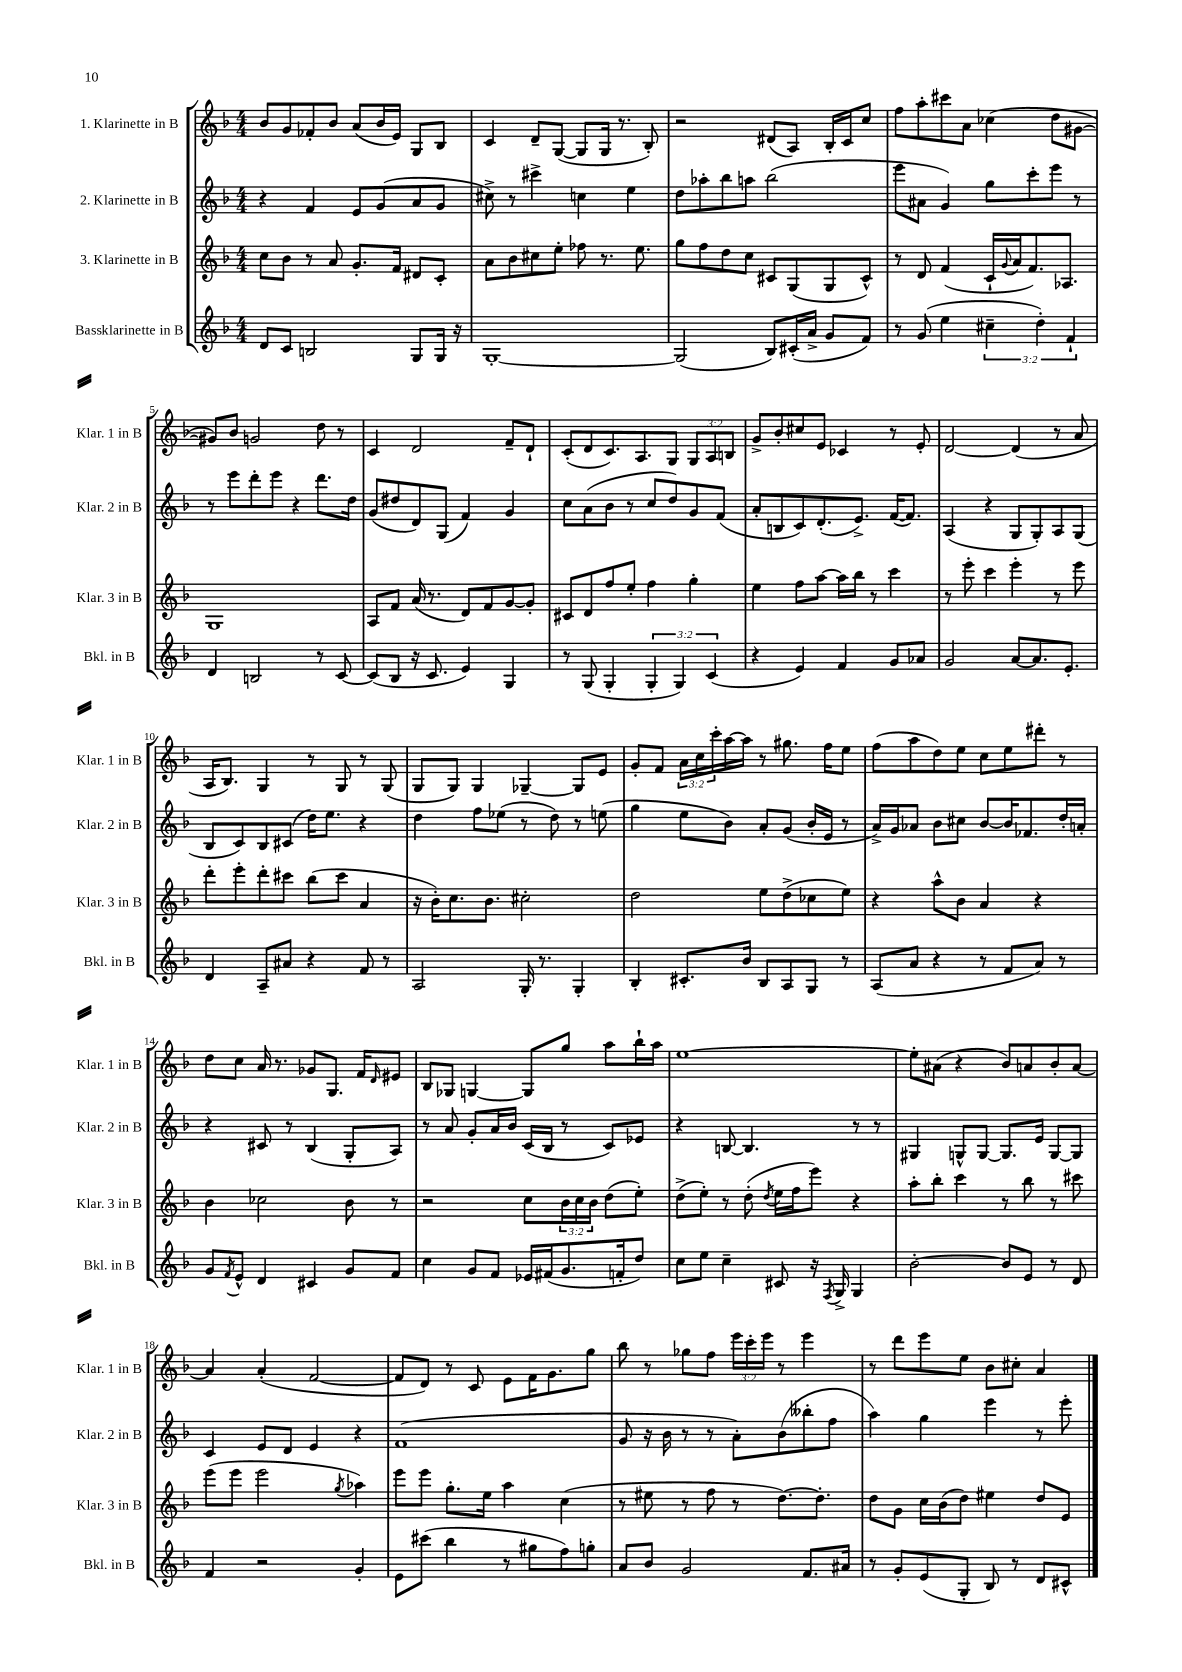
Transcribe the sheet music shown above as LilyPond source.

<<
\new StaffGroup <<
\new Staff = "s0" \with { instrumentName = "1. Klarinette in B" shortInstrumentName = "Klar. 1 in B" } {
    \clef treble \key f \major \numericTimeSignature \time 4/4 \override Staff.TupletNumber.text = #tuplet-number::calc-fraction-text
    bes'8 g'8 fes'8-. bes'8 a'8( bes'16 e'16) g8 bes8 |
    c'4 d'8-- g8~( g8 g16 r8. bes8-.) |
    r2 dis'8( a8) bes16-. c'16 c''8 |
    f''8 a''8-. cis'''8 a'8 ces''4( d''8 gis'8~ |
    gis'8) bes'8 g'2 d''8 r8 |
    c'4 d'2 f'8-- d'8-! |
    c'8-.( d'8 c'8.) a8. g8 \tuplet 3/2 { g8 a8 b8 } |
    g'8-> bes'8-. cis''8 e'8 ces'4 r8 e'8-. |
    d'2~ d'4( r8 a'8 |
    a16 bes8.) g4 r8 g8 r8 g8( |
    g8 g8) g4 ges4~-- ges8 e'8 |
    g'8-. f'8 \tuplet 3/2 { a'16 c''16 c'''16-. } a''16~ a''16 r8 gis''8. f''16 e''8 |
    f''8( a''8 d''8) e''8 c''8 e''8 dis'''8-. r8 |
    d''8 c''8 a'16 r8. ges'8 g8. f'16 \grace { d'16 } eis'8 |
    bes8 ges8 g4~ g8 g''8 a''8 bes''16-! a''16 |
    e''1~ |
    e''8-. ais'8( r4 bes'8) a'8 bes'8-. a'8~ |
    a'4 a'4-.( f'2~ |
    f'8 d'8) r8 c'8 e'8 f'16 g'8. g''8 |
    bes''8 r8 ges''8 f''8 \tuplet 3/2 { e'''16 c'''16-. e'''16 } r8 e'''4 |
    r8 d'''8 e'''8 e''8 bes'8 cis''8-. a'4 \bar "|." |
}
\new Staff = "s1" \with { instrumentName = "2. Klarinette in B" shortInstrumentName = "Klar. 2 in B" } {
    \clef treble \key f \major \numericTimeSignature \time 4/4
    r4 f'4 e'8 g'8( a'8 g'8 |
    cis''8->) r8 cis'''4-> c''4 e''4 |
    d''8 aes''8-. bes''8 a''8 bes''2( |
    e'''8 ais'8 g'4) g''8 c'''8-. e'''8 r8 |
    r8 e'''8 d'''8-. e'''8 r4 d'''8. d''16 |
    g'8( dis''8 d'8) g8( f'4) g'4 |
    c''8 a'8( bes'8 r8 c''8 d''8) g'8 f'8( |
    a'8-. b8 c'8) d'8.-.( e'8.->) f'16~( f'8.) |
    a4( r4 g8 g8-.) a8 g8( |
    bes8 c'8) bes8 cis'8( d''16) e''8. r4 |
    d''4 f''8 ees''8( r8 d''8) r8 e''8( |
    g''4 e''8 bes'8) a'8-. g'8( bes'16-. e'16 r8 |
    a'16->) g'16 aes'8 bes'8 cis''8 bes'8~ bes'16 fes'8. d''16-. a'16-. |
    r4 cis'8 r8 bes4( g8-. a8) |
    r8 a'8 g'8-. a'16 bes'16 c'16( bes16 r8 c'8) ees'8 |
    r4 b8~ b4. r8 r8 |
    gis4 g8-^ g8~ g8. e'16 g8~ g8 |
    c'4 e'8 d'8 e'4 r4 |
    f'1( |
    g'8 r16 bes'16 r8 r8 a'8-.) bes'8( beses''8-. f''8 |
    a''4) g''4 e'''4 r8 e'''8-. \bar "|." |
}
\new Staff = "s2" \with { instrumentName = "3. Klarinette in B" shortInstrumentName = "Klar. 3 in B" } {
    \clef treble \key f \major \numericTimeSignature \time 4/4 \override Staff.TupletNumber.text = #tuplet-number::calc-fraction-text
    c''8 bes'8 r8 a'8 g'8.-. f'16 dis'8 c'8-. |
    a'8 bes'8 cis''8 e''8-. fes''8 r8. e''8. |
    g''8 f''8 d''8 c''8 cis'8 g8( g8 cis'8-^) |
    r8 d'8 f'4( c'16-! \appoggiatura { g'8 } a'16 f'8.) aes8. |
    g1 |
    a8 f'8 a'16( r8. d'8) f'8 g'8~ g'8-. |
    cis'8 d'8 f''8 e''8-. f''4 g''4-. |
    e''4 f''8 a''8~ a''16 bes''16 r8 c'''4 |
    r8 e'''8-. c'''4 e'''4-. r8 e'''8 |
    d'''8-. e'''8-. d'''8-. cis'''8 bes''8( cis'''8 a'4 |
    r16 bes'16-.) c''8. bes'8. cis''2-. |
    d''2 e''8 d''8->( ces''8 e''8) |
    r4 a''8-^ bes'8 a'4 r4 |
    bes'4 ces''2 bes'8 r8 |
    r2 c''8 \tuplet 3/2 { bes'16 c''16 bes'16 } d''8( e''8-.) |
    d''8->( e''8-.) r8 d''8-.( \acciaccatura { d''8 } e''16 f''16 e'''8) r4 |
    a''8-. bes''8-. c'''4 r8 bes''8 r8 cis'''8 |
    e'''8( e'''8 e'''2 \acciaccatura { g''8 } aes''4) |
    e'''8 e'''8 g''8.-. e''16 a''4 c''4( |
    r8 eis''8 r8 f''8 r8 d''8.~) d''8.-. |
    d''8 g'8 c''16 bes'16( d''8) eis''4 d''8 e'8 \bar "|." |
}
\new Staff = "s3" \with { instrumentName = "Bassklarinette in B" shortInstrumentName = "Bkl. in B" } {
    \clef treble \key f \major \numericTimeSignature \time 4/4 \override Staff.TupletNumber.text = #tuplet-number::calc-fraction-text
    d'8 c'8 b2 g8 g16 r16 |
    g1~-. |
    g2( bes8) cis'16-.( a'16-> g'8 f'8) |
    r8 g'8( e''4 \tuplet 3/2 { cis''4-- d''4-.) f'4-! } |
    d'4 b2 r8 c'8~ |
    c'8( bes8 r16 c'8. e'4) g4 |
    r8 g8( g4-. \tuplet 3/2 { g4-. g4) c'4( } |
    r4 e'4) f'4 g'8 aes'8 |
    g'2 a'8~ a'8. e'8.-. |
    d'4 a8-- ais'8 r4 f'8 r8 |
    a2 g16-. r8. g4-. |
    bes4-. cis'8.-. bes'16 bes8 a8 g8 r8 |
    a8( a'8 r4 r8 f'8 a'8) r8 |
    g'8 \acciaccatura { f'8 } e'8-^ d'4 cis'4 g'8 f'8 |
    c''4 g'8 f'8 ees'16 fis'16( g'8. f'16-. d''8) |
    c''8 e''8 c''4-- cis'8 r16 \acciaccatura { f8 } g16-> g4 |
    bes'2~-. bes'8 e'8 r8 d'8 |
    f'4 r2 g'4-. |
    e'8 cis'''8( bes''4 r8 gis''8 f''8) g''8-. |
    a'8 bes'8 g'2 f'8. ais'16 |
    r8 g'8-. e'8( g8-. bes8) r8 d'8 cis'8-^ \bar "|." |
}
>>
>>
